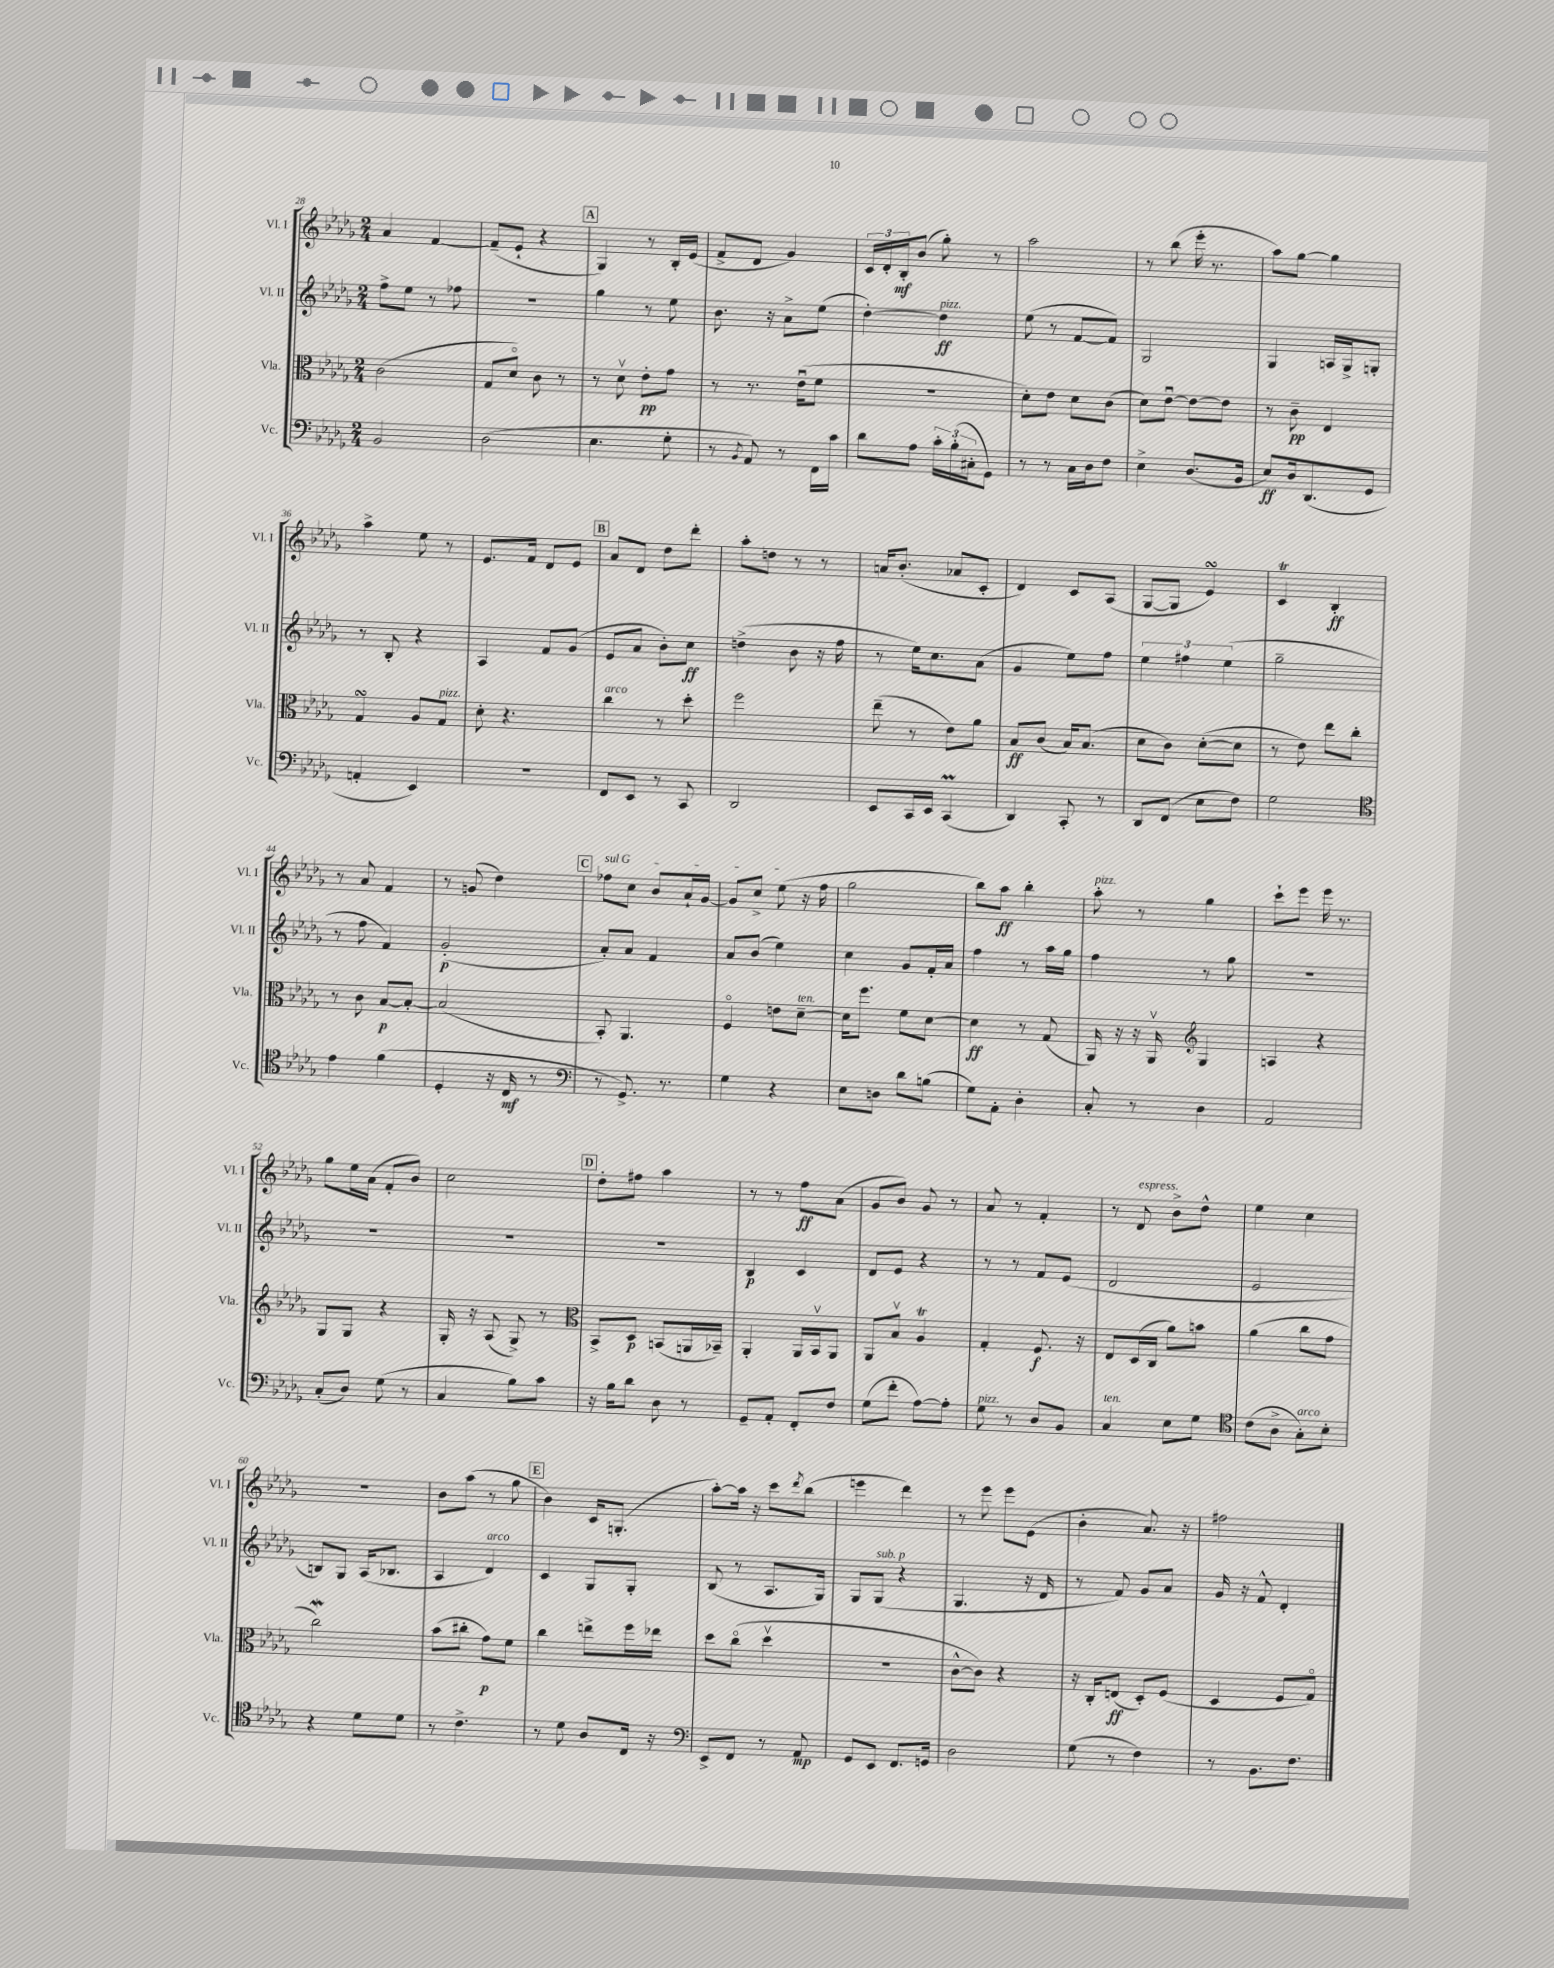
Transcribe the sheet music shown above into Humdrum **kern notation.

**kern	**kern	**kern	**kern
*staff4	*staff3	*staff2	*staff1
*clefF4	*clefC3	*clefG2	*clefG2
*k[b-e-a-d-g-]	*k[b-e-a-d-g-]	*k[b-e-a-d-g-]	*k[b-e-a-d-g-]
*M2/4	*M2/4	*M2/4	*M2/4
2BB-	(2c	8ff^	4a-
.	.	8ee-	.
.	.	8r	[4f
.	.	8ff-	.
=	=	=	=
(2D-	8G-	2r	(8f~]
.	8d-o)	.	8e-`
.	8c	.	4r
.	8r	.	.
=	=	=	=
4.E-	8r	4gg-	4G-)
.	8d-v	.	.
.	8e-'	8r	8r
8G-'	8g-	8ee-	16B-'
.	.	.	(16e-
=	=	=	=
8r	8r	8.b-	8f^
8qBB-	.	.	.
8AA-)	8.r	.	8d-
.	.	16r	.
8r	.	8a-^	4g-)
.	(16e-u	.	.
16FF	8f	(8ee-	.
16c	.	.	.
=	=	=	=
8d-	2r	[4dd-')	24c
.	.	.	24d-'
.	.	.	24B-'
8A-	.	.	(8b-
24c'	.	4dd-]	8gg-')
(24B-'	.	.	.
24C#'	.	.	.
8GG-)	.	.	8r
=	=	=	=
8r	8d-')	(8ee-	2aa-
8r	8e-	8r	.
16C	8d-	[8f	.
16D-	.	.	.
8F	(8c	8f])	.
=	=	=	=
4E-^	8d-)	2G-	8r
.	[8e-u	.	(8bb-
(8.D-	8e-_	.	16eee-'
.	.	.	8.r
.	8e-]	.	.
16BB-	.	.	.
=	=	=	=
8E-)	8r	4G-	8aa-)
16D-	8c~	.	[8gg-
(8.DD-	.	.	.
.	4E-	16A	4gg-]
.	.	16G-^	.
8GG-	.	8G'	.
=	=	=	=
4AA'	4G-	8r	4aa-^
.	.	8B-'	.
4EE-)	8A-	4r	8ee-
.	8G-	.	8r
=	=	=	=
2r	8d-'	4A-	8.e-
.	4.r	.	.
.	.	.	16f
.	.	8f	8d-
.	.	(8g-	8e-
=	=	=	=
8FF	4cc	8e-	8a-
8EE-	.	8a-	8d-
8r	8r	8b-')	8dd-
8CC	8dd-'	8cc	8ddd-'
=	=	=	=
2DD-	2ff	(4dd^	8aa-'
.	.	.	8dd
.	.	8b-	8r
.	.	16r	8r
.	.	16ff	.
=	=	=	=
8EE-	(8ee-~	8r	16a
.	.	.	(8.b-'
16CC	8r	16ee-)	.
16EE-	.	8.cc	.
(4CC	8e-)	.	8a-
.	8a-	(8a-	8c'
=	=	=	=
4DD-)	8B-	4g-	4d-)
.	(8c	.	.
8CC'	16B-)	8ee-)	8c
.	(8.B-	.	.
8r	.	8ff	(8A-
=	=	=	=
8DD-	8d-	6ee-	[8G-
(8FF	8c)	.	8G-]
.	.	6ff#	.
8E-	([8d-'	.	4e-)
.	.	(6ee-	.
8F)	8d-]	.	.
=	=	=	=
2G-	8r	2gg-~	4c
.	8e-)	.	.
.	8ee-	.	4B-'
.	8cc'	.	.
=	=	=	=
*clefC4	*	*	*
4e-	8r	8r	8r
.	8c	8ff	8a-
(4f	[8B-	4f)	4f
.	8B-'_	.	.
=	=	=	=
4D-'	(2B-]	(2g-'	8r
.	.	.	(8g
16r	.	.	4dd-)
16C	.	.	.
8r	.	.	.
=	=	=	=
*clefF4	*	*	*
8r	8BB-')	8a-')	8ff-
8.GG-^)	4.AA-	8a-	8cc
.	.	4f	8b-
8.r	.	.	.
.	.	.	16a-`
.	.	.	[16g-
=	=	=	=
4G-	4Fo	8a-	8g-]
.	.	(8b-	8cc^
4r	8e	4ee-)	(8ee-
.	[8d-~	.	16r
.	.	.	16ff
=	=	=	=
8E-	16d-]	4cc	2gg-
.	8.ff	.	.
8D	.	.	.
8d-	8f	8g-	.
(8B	[8d-	16f'	.
.	.	16a-	.
=	=	=	=
8G-)	4d-]	4ff	8bb-)
8AA-'	.	.	8aa-
4D-'	8r	8r	4bb-'
.	(8G-	16aa-	.
.	.	16gg-	.
=	=	=	=
8C'	16AA-)	4ff	8aa-'
.	16r	.	.
8r	16r	.	8r
.	16AA-v	.	.
*	*clefG2	*	*
4D-	4G-	8r	4gg-
.	.	8gg-	.
=	=	=	=
2AA-	4A	2r	8ccc`
.	.	.	8eee-
.	4r	.	16eee-
.	.	.	8.r
=	=	=	=
(8C'	8G-	2r	8gg-
8D-)	8G-	.	16ee-
.	.	.	(16a-
(8G-	4r	.	8f'
8r	.	.	8b-)
=	=	=	=
4C	16G-'	2r	2cc
.	16r	.	.
.	(8A-	.	.
8B-)	8G-^)	.	.
8c	8r	.	.
=	=	=	=
*	*clefC3	*	*
16r	8BB-^	2r	8dd-'
16B-	.	.	.
8d-	8D-	.	8ff#
8D-	(8BB	.	4aa-
8r	16AA	.	.
.	16BB-~)	.	.
=	=	=	=
8GG-~	4AA-'	4B-	8r
8AA-'	.	.	8r
8FF'	16AA-	4c	8ff
.	16BB-v	.	.
8F	8AA-	.	(8a-
=	=	=	=
(8G-	8AA-	8d-	8g-
8f'	8B-v	8e-	8b-)
[8A-)	4A-	4r	8g-
8A-']	.	.	8r
=	=	=	=
8G-	4G-'	8r	8a-
8r	.	8r	8r
8D-	8.F	8f	4f'
8BB-	.	(8e-	.
.	16r	.	.
=	=	=	=
4C	8E-	2d-	8r
.	(16D-	.	8d-
.	16C	.	.
8E-	8a-)	.	8b-^
8G-	8b	.	8dd-^^
=	=	=	=
*clefC4	*	*	*
(8c	(4a-	2e-	4ee-
8A-^	.	.	.
8G-')	8cc	.	4cc
8B-'	8g-	.	.
=	=	=	=
4r	2cc)	8B)	2r
.	.	8G-	.
8d-	.	(16A-	.
.	.	8.B-	.
8d-	.	.	.
=	=	=	=
8r	(8b-	4A-	8b-
4.c^	8cc#'	.	(8aa-
.	8g-)	4d-)	8r
.	8f	.	8gg-
=	=	=	=
8r	4cc	4c	4b-)
8d-	.	.	.
8A-	8ee^	8G-	16c
.	.	.	(8.G'
16C	16ff	8G-'	.
16r	16ee-	.	.
=	=	=	=
*clefF4	*	*	*
8EE-^	8dd-	(8B-	[8aa-')
8FF	(8cco	8r	16aa-]
.	.	.	16r
8r	4dd-v	8.A-	8ccc
.	.	.	8qddd-
8AA-	.	.	(8bb-
.	.	16G-)	.
=	=	=	=
8GG-	2r	8G-	4eee
8EE-	.	(8G-	.
8.FF	.	4r	4ddd-)
16GG	.	.	.
=	=	=	=
2D-	[8c^^	4.G-	8r
.	8c])	.	8eee-
.	4r	.	8eee-
.	.	16r	(8e-
.	.	16d-	.
=	=	=	=
(8G-	16r	8r	4b-'
.	16C'	.	.
8r	(8E	8f)	.
4F)	8D-')	8g-	8.a-)
.	(8F	8a-	.
.	.	.	16r
=	=	=	=
8r	4D-	16g-	2ff#
.	.	16r	.
8.BB-	.	8f^^	.
.	8F	4d-'	.
8.F	.	.	.
.	8G-o)	.	.
==	==	==	==
*-	*-	*-	*-
